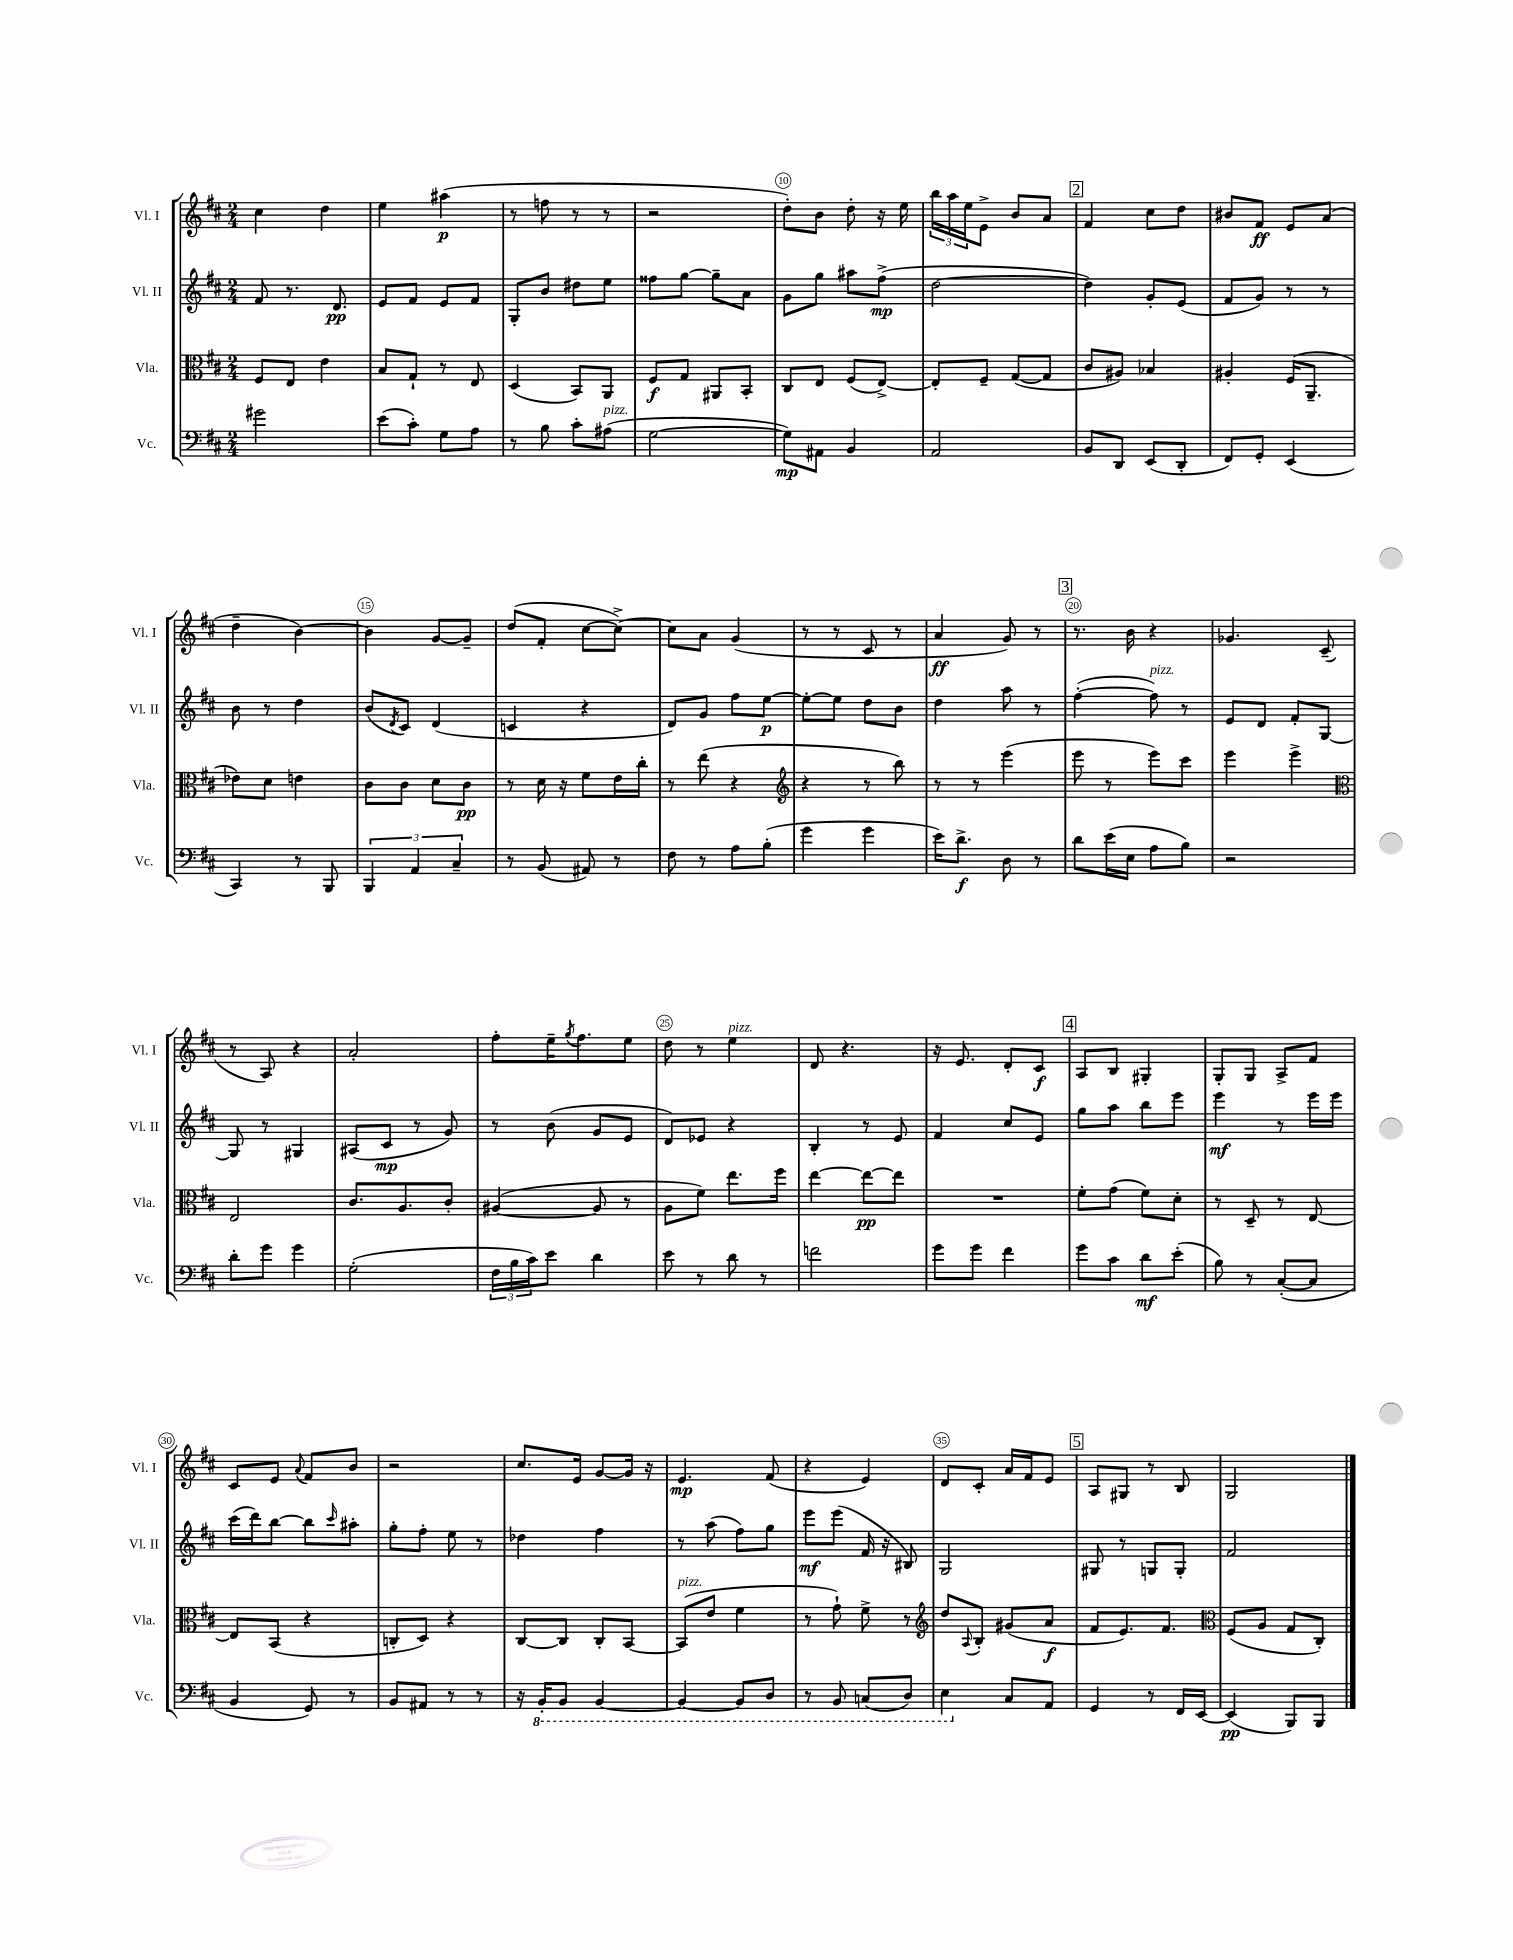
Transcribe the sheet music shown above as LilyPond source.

<<
\new StaffGroup <<
\new Staff = "s0" \with { instrumentName = "Vl. I" shortInstrumentName = "Vl. I" } {
    \clef treble \key d \major \numericTimeSignature \time 2/4
    cis''4 d''4 |
    e''4 ais''4\p( |
    r8 f''8 r8 r8 |
    r2 |
    d''8-.) b'8 d''8-. r16 e''16 |
    \tuplet 3/2 { b''16 a''16 e''16 } e'8-> b'8 a'8 |
    \mark \markup { \box "2" } fis'4 cis''8 d''8 |
    bis'8 fis'8\ff e'8 a'8( |
    d''4-- b'4~) |
    b'4 g'8~ g'8-- |
    d''8( fis'8-. cis''8~ cis''8~->) |
    cis''8 a'8 g'4( |
    r8 r8 cis'8 r8 |
    a'4\ff g'8) r8 |
    \mark \markup { \box "3" } r8. b'16 r4 |
    ges'4. cis'8--( |
    r8 a8) r4 |
    a'2-. |
    fis''8-. e''16-- \acciaccatura { g''8 } fis''8. e''8 |
    d''8 r8 e''4^\markup { \italic "pizz." } |
    d'8 r4. |
    r16 e'8. d'8-. cis'8\f |
    \mark \markup { \box "4" } a8 b8 gis4-. |
    g8-. g8 a8-> fis'8 |
    cis'8 e'8 \appoggiatura { a'8 } fis'8 b'8 |
    r2 |
    cis''8. e'16 g'8~ g'16 r16 |
    e'4.\mp fis'8( |
    r4 e'4) |
    d'8 cis'8-. a'16 fis'16 e'8 |
    \mark \markup { \box "5" } a8 gis8 r8 b8 |
    g2 \bar "|." |
}
\new Staff = "s1" \with { instrumentName = "Vl. II" shortInstrumentName = "Vl. II" } {
    \clef treble \key d \major \numericTimeSignature \time 2/4
    fis'8 r8. d'8.\pp |
    e'8 fis'8 e'8 fis'8 |
    g8-. b'8 dis''8 e''8 |
    fisis''8 g''8~ g''8-- a'8 |
    g'8 g''8 ais''8 fis''8->\mp( |
    d''2~ |
    \mark \markup { \box "2" } d''4) g'8-. e'8( |
    fis'8 g'8) r8 r8 |
    b'8 r8 d''4 |
    b'8( \acciaccatura { d'8 } cis'8) d'4( |
    c'4 r4 |
    d'8) g'8 fis''8 e''8~\p |
    e''8~-. e''8 d''8 b'8 |
    d''4 a''8 r8 |
    \mark \markup { \box "3" } fis''4~-.( fis''8^\markup { \italic "pizz." }) r8 |
    e'8 d'8 fis'8-. g8~ |
    g8 r8 gis4 |
    ais8( cis'8\mp r8 g'8) |
    r8 b'8( g'8 e'8 |
    d'8) ees'8 r4 |
    b4-. r8 e'8 |
    fis'4 cis''8 e'8 |
    \mark \markup { \box "4" } g''8 a''8 b''8 e'''8 |
    e'''4\mf r8 e'''16 e'''16 |
    cis'''16( d'''16) b''8~ b''8 \grace { cis'''16 } ais''8-. |
    g''8-. fis''8-. e''8 r8 |
    des''4 fis''4 |
    r8 a''8( fis''8) g''8 |
    e'''8\mf e'''8( fis'16 r16 bis8) |
    g2 |
    \mark \markup { \box "5" } gis8 r8 g8 g8-. |
    fis'2 \bar "|." |
}
\new Staff = "s2" \with { instrumentName = "Vla." shortInstrumentName = "Vla." } {
    \clef alto \key d \major \numericTimeSignature \time 2/4
    fis8 e8 e'4 |
    b8 g8-! r8 e8 |
    d4( b,8) a,8 |
    fis8\f g8 ais,8 b,8-. |
    cis8 e8 fis8( e8~->) |
    e8-. fis8-- g8~( g8 |
    \mark \markup { \box "2" } cis'8 ais8) bes4 |
    ais4-. fis16( a,8.-- |
    ees'8) d'8 e'4 |
    cis'8 cis'8 d'8 cis'8\pp |
    r8 d'16 r16 fis'8 e'16 cis''16-. |
    r8 e''8( r4 |
    \clef treble r4 r8 b''8) |
    r8 r8 e'''4( |
    \mark \markup { \box "3" } e'''8 r8 e'''8) cis'''8 |
    e'''4 e'''4-> |
    \clef alto e2 |
    cis'8. a8. cis'8-. |
    ais4~( ais8 r8 |
    a8 fis'8) e''8. fis''16 |
    e''4~ e''8~\pp e''8 |
    R2 |
    \mark \markup { \box "4" } fis'8-. g'8( fis'8) d'8-. |
    r8 d8-- r8 e8~ |
    e8 b,8( r4 |
    c8-. d8) r4 |
    cis8~ cis8 cis8-. b,8~ |
    b,8^\markup { \italic "pizz." }( e'8 fis'4 |
    r8 g'8-!) fis'8-> r8 |
    \clef treble d''8 \appoggiatura { a8 } b8-. gis'8( a'8\f |
    \mark \markup { \box "5" } fis'8 e'8.) fis'8. |
    \clef alto fis8( a8 g8 cis8-.) \bar "|." |
}
\new Staff = "s3" \with { instrumentName = "Vc." shortInstrumentName = "Vc." } {
    \clef bass \key d \major \numericTimeSignature \time 2/4
    gis'2 |
    e'8( cis'8-.) g8 a8 |
    r8 b8 cis'8-. ais8^\markup { \italic "pizz." }( |
    g2~ |
    g8\mp) ais,8 b,4 |
    a,2 |
    \mark \markup { \box "2" } b,8 d,8 e,8( d,8-. |
    fis,8) g,8-. e,4( |
    cis,4) r8 b,,8 |
    \tuplet 3/2 { b,,4 a,4 cis4-- } |
    r8 b,8( ais,8) r8 |
    fis8 r8 a8 b8-.( |
    g'4 g'4 |
    e'16) d'8.->\f d8 r8 |
    \mark \markup { \box "3" } d'8 e'16( e16 a8 b8) |
    r2 |
    d'8-. g'8 g'4 |
    g2-.( |
    \tuplet 3/2 { fis16 b16 cis'16) } e'8 d'4 |
    e'8 r8 d'8 r8 |
    f'2 |
    g'8 g'8 fis'4 |
    \mark \markup { \box "4" } g'8 cis'8 d'8\mf e'8-.( |
    b8) r8 cis8~-.( cis8 |
    b,4 g,8) r8 |
    b,8 ais,8 r8 r8 |
    r16 \ottava #-1 b,,16-. b,,8 b,,4~ |
    b,,4~ b,,8 d,8 |
    r8 b,,8 c,8( d,8) |
    e,4 \ottava #0 cis8 a,8 |
    \mark \markup { \box "5" } g,4 r8 fis,16 e,16~ |
    e,4\pp( b,,8) b,,8 \bar "|." |
}
>>
>>
\layout { \context { \Score currentBarNumber = #6 \override BarNumber.break-visibility = ##(#f #t #t) barNumberVisibility = #(every-nth-bar-number-visible 5) \override BarNumber.stencil = #(make-stencil-circler 0.1 0.3 ly:text-interface::print) } }
